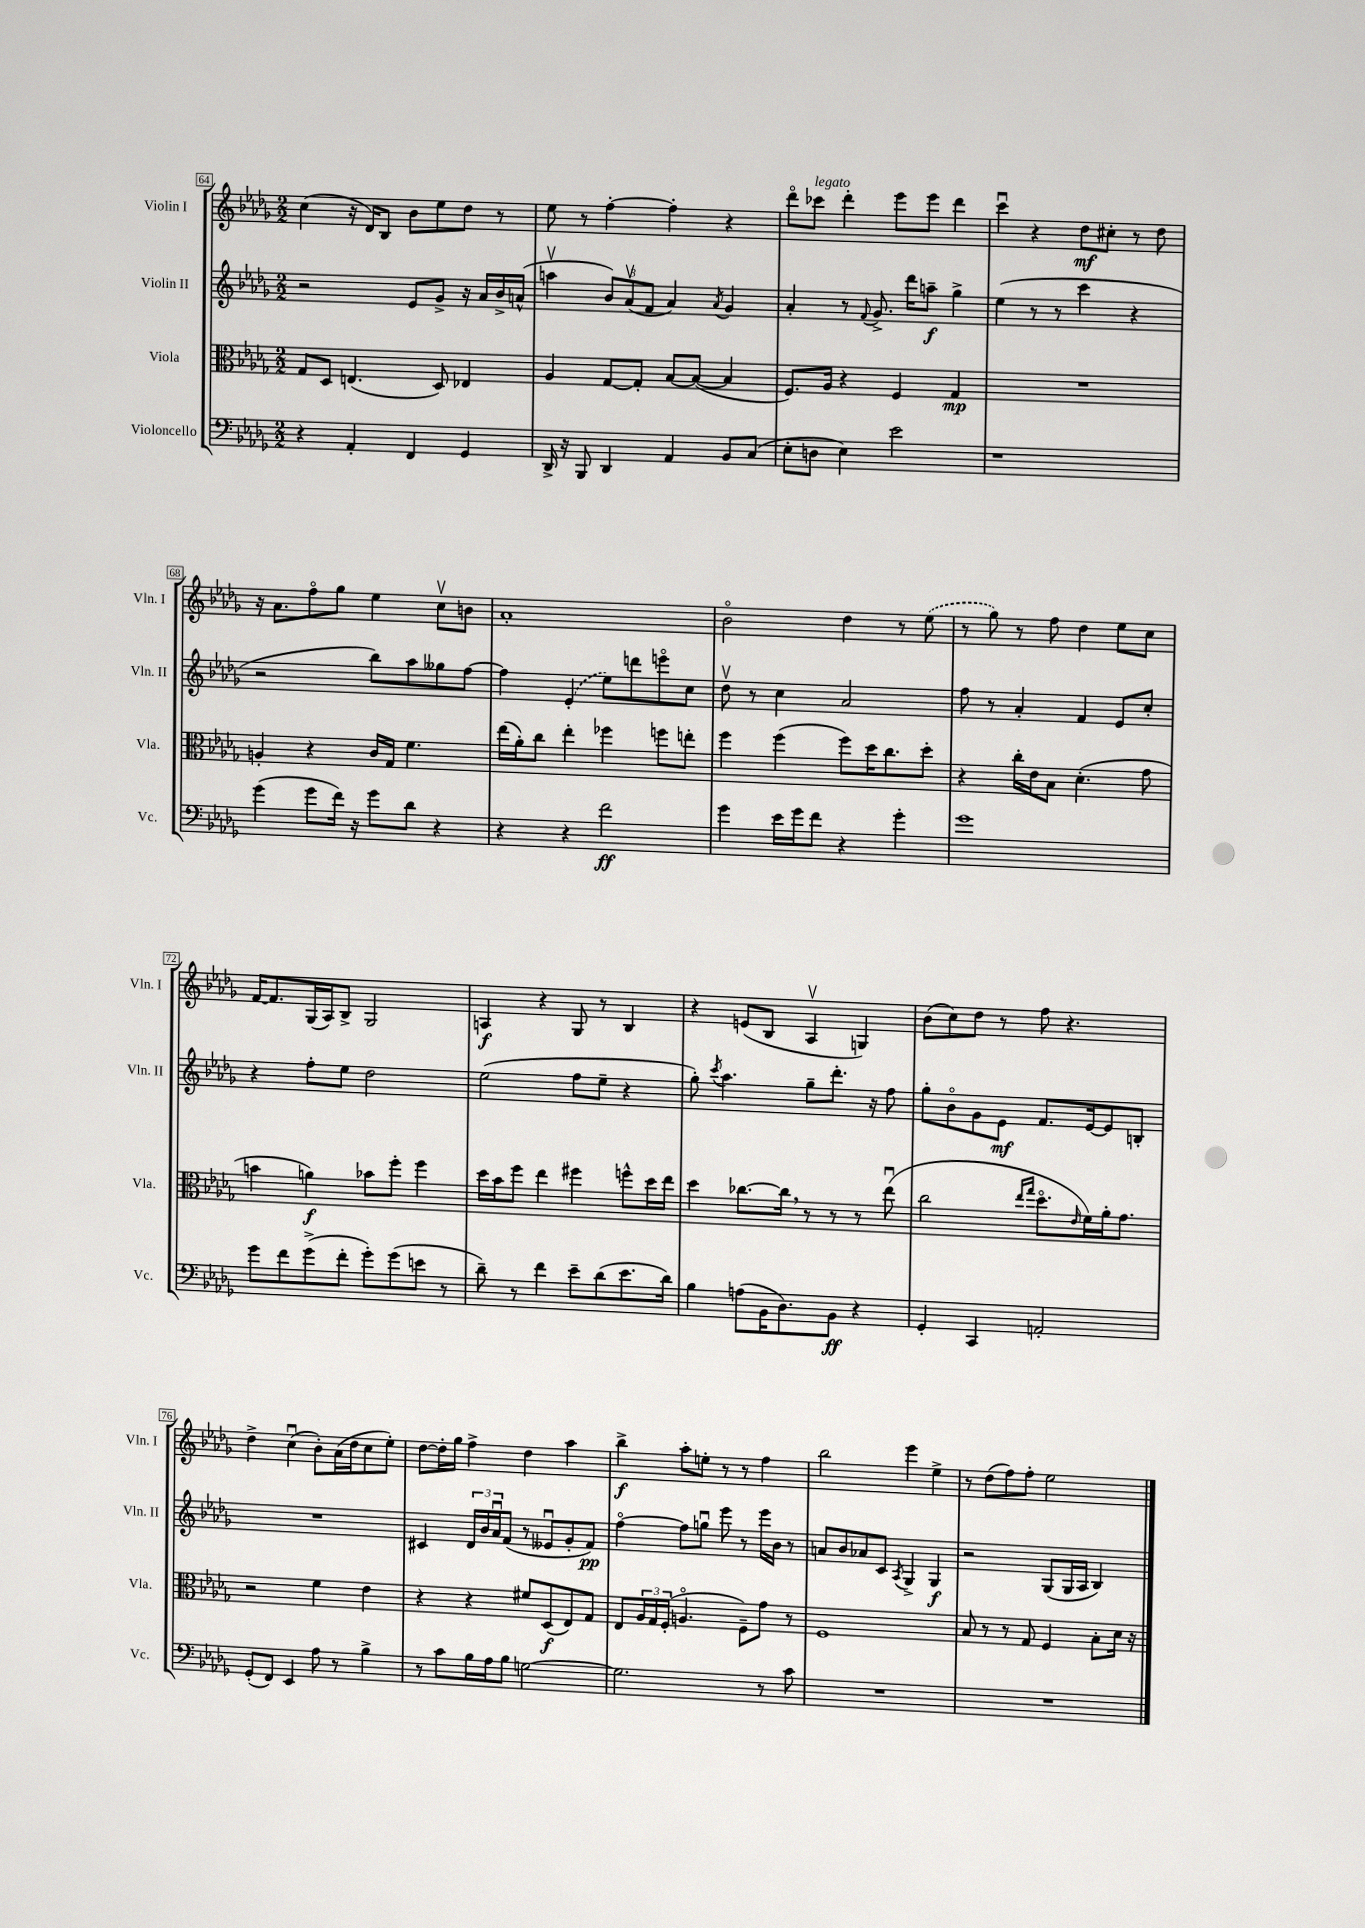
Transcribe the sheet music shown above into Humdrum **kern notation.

**kern	**kern	**kern	**kern
*staff4	*staff3	*staff2	*staff1
*clefF4	*clefC3	*clefG2	*clefG2
*k[b-e-a-d-g-]	*k[b-e-a-d-g-]	*k[b-e-a-d-g-]	*k[b-e-a-d-g-]
*M2/2	*M2/2	*M2/2	*M2/2
4r	8G-	2r	(4cc
.	8D-	.	.
4AA-'	(4.E	.	16r
.	.	.	16d-)
.	.	.	8B-
4FF	.	8e-	8b-
.	8D-)	8g-^	8ee-
4GG-	4E-	16r	8dd-
.	.	16a-	.
.	.	16b-^	8r
.	.	(16a^^	.
=	=	=	=
16DD-^	4A-	4aav	8ee-
16r	.	.	.
8BBB-	.	.	8r
4DD-	[8G-	12b-)	[4ff'
.	.	(12a-v	.
.	8G-']	.	.
.	.	12f	.
4AA-	[8B-	4a-)	4ff']
.	(8B-_	.	.
.	.	8qa-	.
8BB-	4B-]	4g-	4r
(8C	.	.	.
=	=	=	=
8E-'	8.F)	4a-'	8ddd-o
8D	.	.	8ccc-
.	16A-	.	.
4E-)	4r	8r	4ddd-'
.	.	8qqf	.
.	.	8.g-^	.
2e-	4F	.	8eee-
.	.	16ddd-	.
.	.	8aa~	8eee-
.	4G-	4gg-^	4ddd-
=	=	=	=
1r	1r	(4ee-	4cccu
.	.	8r	4r
.	.	8r	.
.	.	4ccc	8dd-
.	.	.	8cc#'
.	.	4r	8r
.	.	.	8dd-
=	=	=	=
(4g-	4A'	2r	16r
.	.	.	8.a-
8g-	4r	.	8ffo
16f)	.	.	8gg-
16r	.	.	.
8g-	16c	8bb-)	4ee-
.	16G-	.	.
8d-	4.f	8aa-	.
4r	.	8gg--	8ccv
.	.	[8ff	8b
=	=	=	=
4r	(16ee-	4ff]	1a-'
.	16a-')	.	.
.	8cc	.	.
4r	4ee-'	(4e-'	.
2f	4ff-	8ee-)	.
.	.	8ddd	.
.	8ff	8eeeo	.
.	8ee'	8cc	.
=	=	=	=
4g-	4ff	8dd-v	2b-o
.	.	8r	.
16e-	(4ff	4cc	.
16g-	.	.	.
8f	.	.	.
4r	8ff)	2a-	4dd-
.	16dd-	.	.
.	8.cc	.	.
4g-'	.	.	8r
.	8dd-'	.	(8ee-
=	=	=	=
1g-	4r	8ff	8r
.	.	8r	8gg-)
.	16cc'	4a-'	8r
.	16e-	.	.
.	8B-	.	8ff
.	(4.d-'	4f	4dd-
.	.	8e-	8ee-
.	8g-	8cc'	8cc
=	=	=	=
8g-	4b	4r	[16f
.	.	.	8.f]
8f	.	.	.
(8g-^	4a)	8ff'	(16G-
.	.	.	16A-)
8f'	.	8ee-	8B-^
8g-')	8b-	2dd-	2G-
(8g-	8ff'	.	.
8e	4ff	.	.
8r	.	.	.
=	=	=	=
8d-~)	16dd-	(2ee-	4A
.	16b-	.	.
8r	8ff	.	.
4f	4ee-	.	4r
8e-~	4ff#	8ff	8G-
(8d-	.	8ee-~	8r
8.e-	8ff^^	4r	4B-
.	16dd-	.	.
16d-)	16ee-	.	.
=	=	=	=
4B-	4dd-	8gg-')	4r
.	.	8qccc	.
.	.	4.aa-	.
(8A	[8.cc-	.	(8e
16BB-	.	.	8B-
8.D-)	16cc-]	.	.
.	8r	8gg-~	4A-v
8BB-	8r	8.ddd-'	.
4r	8r	.	4G)
.	.	16r	.
.	(8ee-u	8ff	.
=	=	=	=
4GG-'	2cc	8gg-'	(8b-
.	.	8b-o	8cc)
4CC	.	8g-	8dd-
.	.	8e-	8r
.	16qqee-	.	.
.	16qqgg-	.	.
2AA'	8.dd-o	8.f	8ff
.	.	.	4.r
.	16qqe-	.	.
.	16f)	[16e-	.
.	16a-'	8e-]	.
.	8.g-	.	.
.	.	8B'	.
=	=	=	=
(8GG-'	2r	1r	4dd-^
8FF)	.	.	.
4EE-	.	.	(4ccu
8A-	4f	.	8b-')
8r	.	.	(16a-
.	.	.	16dd-
4B-^	4e-	.	8cc
.	.	.	8ee-')
=	=	=	=
8r	4r	4c#	[8dd-
8c	.	.	16dd-']
.	.	.	16gg-
16B-	4r	24d-	4ff^
.	.	24b-	.
16A-	.	.	.
.	.	24a-u	.
8B-	.	(8f	.
[2G	8f#	8r	4dd-
.	(8D-	8e--u	.
.	8E-)	8g-'	4aa-
.	8G-	8f)	.
=	=	=	=
2.G]	8E-	[4ffo	4bb-^
.	24A-	.	.
.	24G-	.	.
.	(24F'	.	.
.	4.Ao	8ff]	8aa-'
.	.	8ggu	8ee'
.	.	8eee-	8r
.	8F~)	8r	8r
8r	8g-	16eee-	4ff
.	.	16b-	.
8c	8r	8r	.
=	=	=	=
1r	1F	8a	2bb-
.	.	8b-	.
.	.	8a-	.
.	.	8c	.
.	.	8qA-	.
.	.	4G-^	4eee-
.	.	4G-	4ee-^
=	=	=	=
1r	8B-	2r	8r
.	8r	.	(8dd-
.	8r	.	8ff)
.	8G-	.	8ff'
.	4F	(8G-	2ee-
.	.	16G-	.
.	.	16A-	.
.	8B-'	4B-)	.
.	16d-	.	.
.	16r	.	.
==	==	==	==
*-	*-	*-	*-
